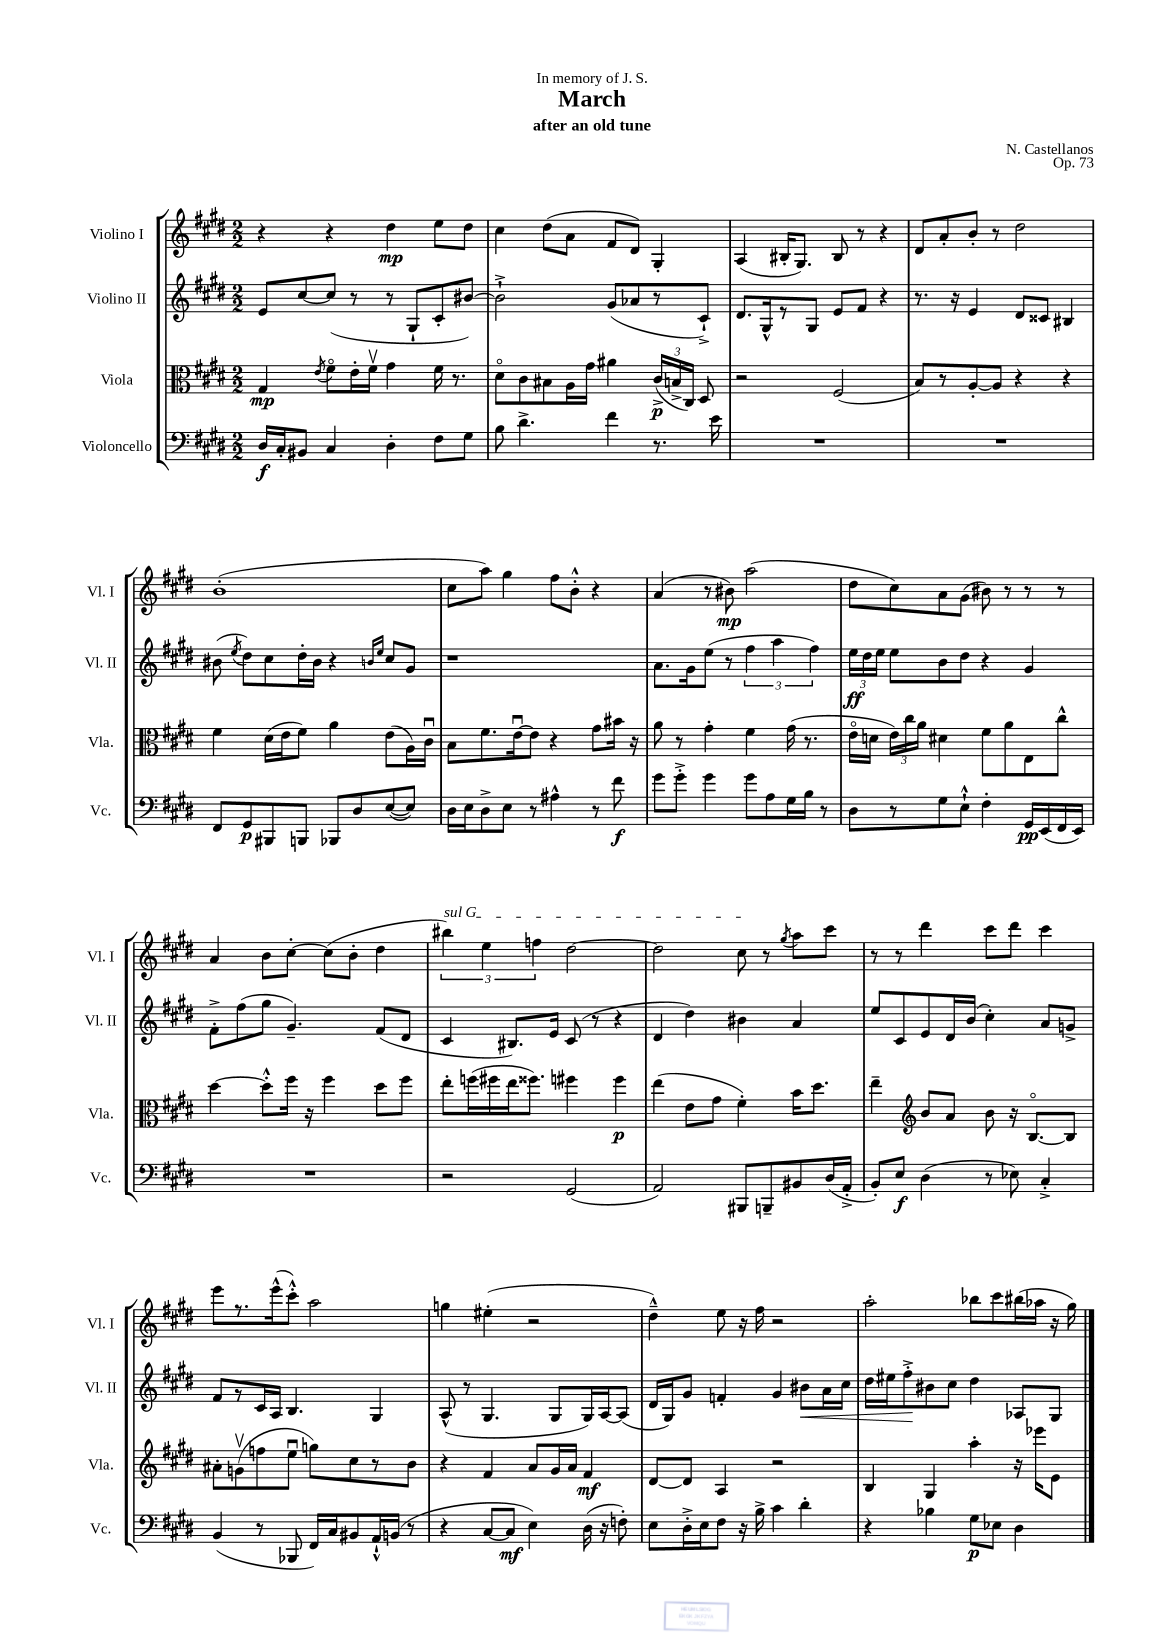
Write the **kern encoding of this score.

**kern	**kern	**kern	**kern
*staff4	*staff3	*staff2	*staff1
*clefF4	*clefC3	*clefG2	*clefG2
*k[f#c#g#d#]	*k[f#c#g#d#]	*k[f#c#g#d#]	*k[f#c#g#d#]
*M2/2	*M2/2	*M2/2	*M2/2
16D#	4G#	8e	4r
16C#'	.	.	.
8BB#	.	[8cc#	.
.	8qe	.	.
4C#	8f#o	(8cc#]	4r
.	16e'	8r	.
.	16f#v	.	.
4D#'	4g#	8r	4dd#
.	.	8G#`	.
8F#	16f#	8c#'	8ee
.	8.r	.	.
8G#	.	[8b#)	8dd#
=	=	=	=
8B	8d#o	2b#`^]	4cc#
4.d#^	8c#	.	.
.	8B#	.	(8dd#
.	16A	.	8a
.	16g#	.	.
4f#	4a#	(8g#	8f#
.	.	8a-	8d#)
8.r	(24c#^	8r	4G#'
.	24B^	.	.
.	24C#)	.	.
.	8D#	8c#`^)	.
16e	.	.	.
=	=	=	=
1r	2r	8.d#	(4A
.	.	16G#^^	.
.	.	8r	16B#'
.	.	.	8.G#)
.	.	8G#	.
.	(2F#	8e	8B#
.	.	8f#	8r
.	.	4r	4r
=	=	=	=
1r	8B)	8.r	8d#
.	8r	.	8a'
.	.	16r	.
.	[8A'	4e	8b'
.	8A]	.	8r
.	4r	8d#	2dd#
.	.	8c##	.
.	4r	4B#	.
=	=	=	=
8FF#	4f#	(8b#	(1b'
.	.	8qee	.
8GG#	.	8dd#)	.
8BBB#	(16d#	8cc#	.
.	16e	.	.
8BBB	8f#)	16dd#'	.
.	.	16b#	.
8BBB-	4a	4r	.
8D#	.	.	.
.	.	16qqb	.
.	.	16qqee	.
([8E	(8e	8cc#	.
8E])	16A)	8g#	.
.	16c#u	.	.
=	=	=	=
16D#	8B	1r	8cc#
16E	.	.	.
8D#^	8.f#	.	8aa)
8E	.	.	4gg#
.	[16eu	.	.
8r	8e]	.	.
4A#^^	4r	.	8ff#
.	.	.	8b'^^
8r	8g#	.	4r
8f#	16b#	.	.
.	16r	.	.
=	=	=	=
8g#	8a	8.a	(4a
8g#'^	8r	.	.
.	.	16g#	.
4g#	4g#'	(8ee	8r
.	.	8r	8b#)
8g#	4f#	6ff#	(2aa
8A	.	.	.
.	.	6aa	.
16G#	(16g#	.	.
16B	8.r	.	.
.	.	6ff#)	.
8r	.	.	.
=	=	=	=
8D#	16eo	24ee	8dd#
.	.	24dd#	.
.	16d	.	.
.	.	24ee	.
8r	24e)	8ee	8cc#)
.	24cc#	.	.
.	24a	.	.
8G#	4d#	8b	8a
8E`^^	.	8dd#	(8g#
4F#'	8f#	4r	8b#)
.	8a	.	8r
16GG#	8E	4g#	8r
(16EE	.	.	.
16FF#	8cc#^^	.	8r
16EE)	.	.	.
=	=	=	=
1r	[4dd#	8f#'^	4a
.	.	(8ff#	.
.	8dd#'^^]	8gg#	8b
.	16ff#	4.g#~)	[8cc#'
.	16r	.	.
.	4ff#	.	(8cc#]
.	.	.	8b'
.	8dd#	(8f#	4dd#
.	8ff#	8d#	.
=	=	=	=
2r	8ee'	4c#	6bb#)
.	(16ff	.	.
.	.	.	6ee
.	16ff#	.	.
.	16ee	8.B#)	.
.	8.ff##)	.	.
.	.	.	6ff
.	.	16e	.
(2GG#	4ff#	(8c#	[2dd#
.	.	8r	.
.	4ff#	4r	.
=	=	=	=
2AA)	(4ee	4d#	2dd#]
.	8e	4dd#)	.
.	8g#	.	.
8BBB#	4f#')	4b#	8cc#
8BBB~	.	.	8r
.	.	.	8qgg#
8BB#	16b	4a	8aa
.	8.dd#	.	.
(16D#	.	.	8ccc#
16AA'^	.	.	.
=	=	=	=
8BB')	4ee~	8ee	8r
8E	.	8c#	8r
*	*clefG2	*	*
(4D#	8b	8e	4ddd#
.	8a	16d#	.
.	.	(16b	.
8r	8b	4cc#')	8ccc#
8E-)	16r	.	8ddd#
.	[8.Bo	.	.
4C#'^	.	8a	4ccc#
.	8B]	8g^	.
=	=	=	=
(4BB	8a#'	8f#	8eee
.	(8gv	8r	8.r
8r	8ff	16c#	.
.	.	16A	(16eee^^
8BBB-	8eeu	4.B	8ccc#'^^)
16FF#)	8gg)	.	2aa
16C#	.	.	.
8BB#	8cc#	.	.
16AA`^^	8r	4G#	.
(16BB	.	.	.
8r	8b	.	.
=	=	=	=
4r	4r	(8A^^	4gg
.	.	8r	.
[8C#	4f#	4.G#	(4ee#'
8C#]	.	.	.
4E)	8a	.	2r
.	16g#	8G#	.
.	16a	.	.
(16D#	4f#	16G#)	.
16r	.	[16A	.
8F')	.	(8A]	.
=	=	=	=
8E	[8d#	16d#	4dd#~^^)
.	.	16G#)	.
16D#'^	8d#]	8g#	.
16E	.	.	.
8F#	4A	4f'	8ee
16r	.	.	16r
16B^	.	.	16ff#
4c#	2r	4g#	2r
4d#'	.	8b#	.
.	.	16a	.
.	.	16cc#	.
=	=	=	=
4r	4B	16dd#	2aa'
.	.	16ee#	.
.	.	8ff#'^	.
4B-	4G#	8b#	.
.	.	8cc#	.
8G#	4aa'	4dd#	8bb-
8E-	.	.	8ccc#
4D#	16r	8A-	(16bb#
.	16eee-	.	16aa-
.	8e	8G#	16r
.	.	.	16gg#)
==	==	==	==
*-	*-	*-	*-
